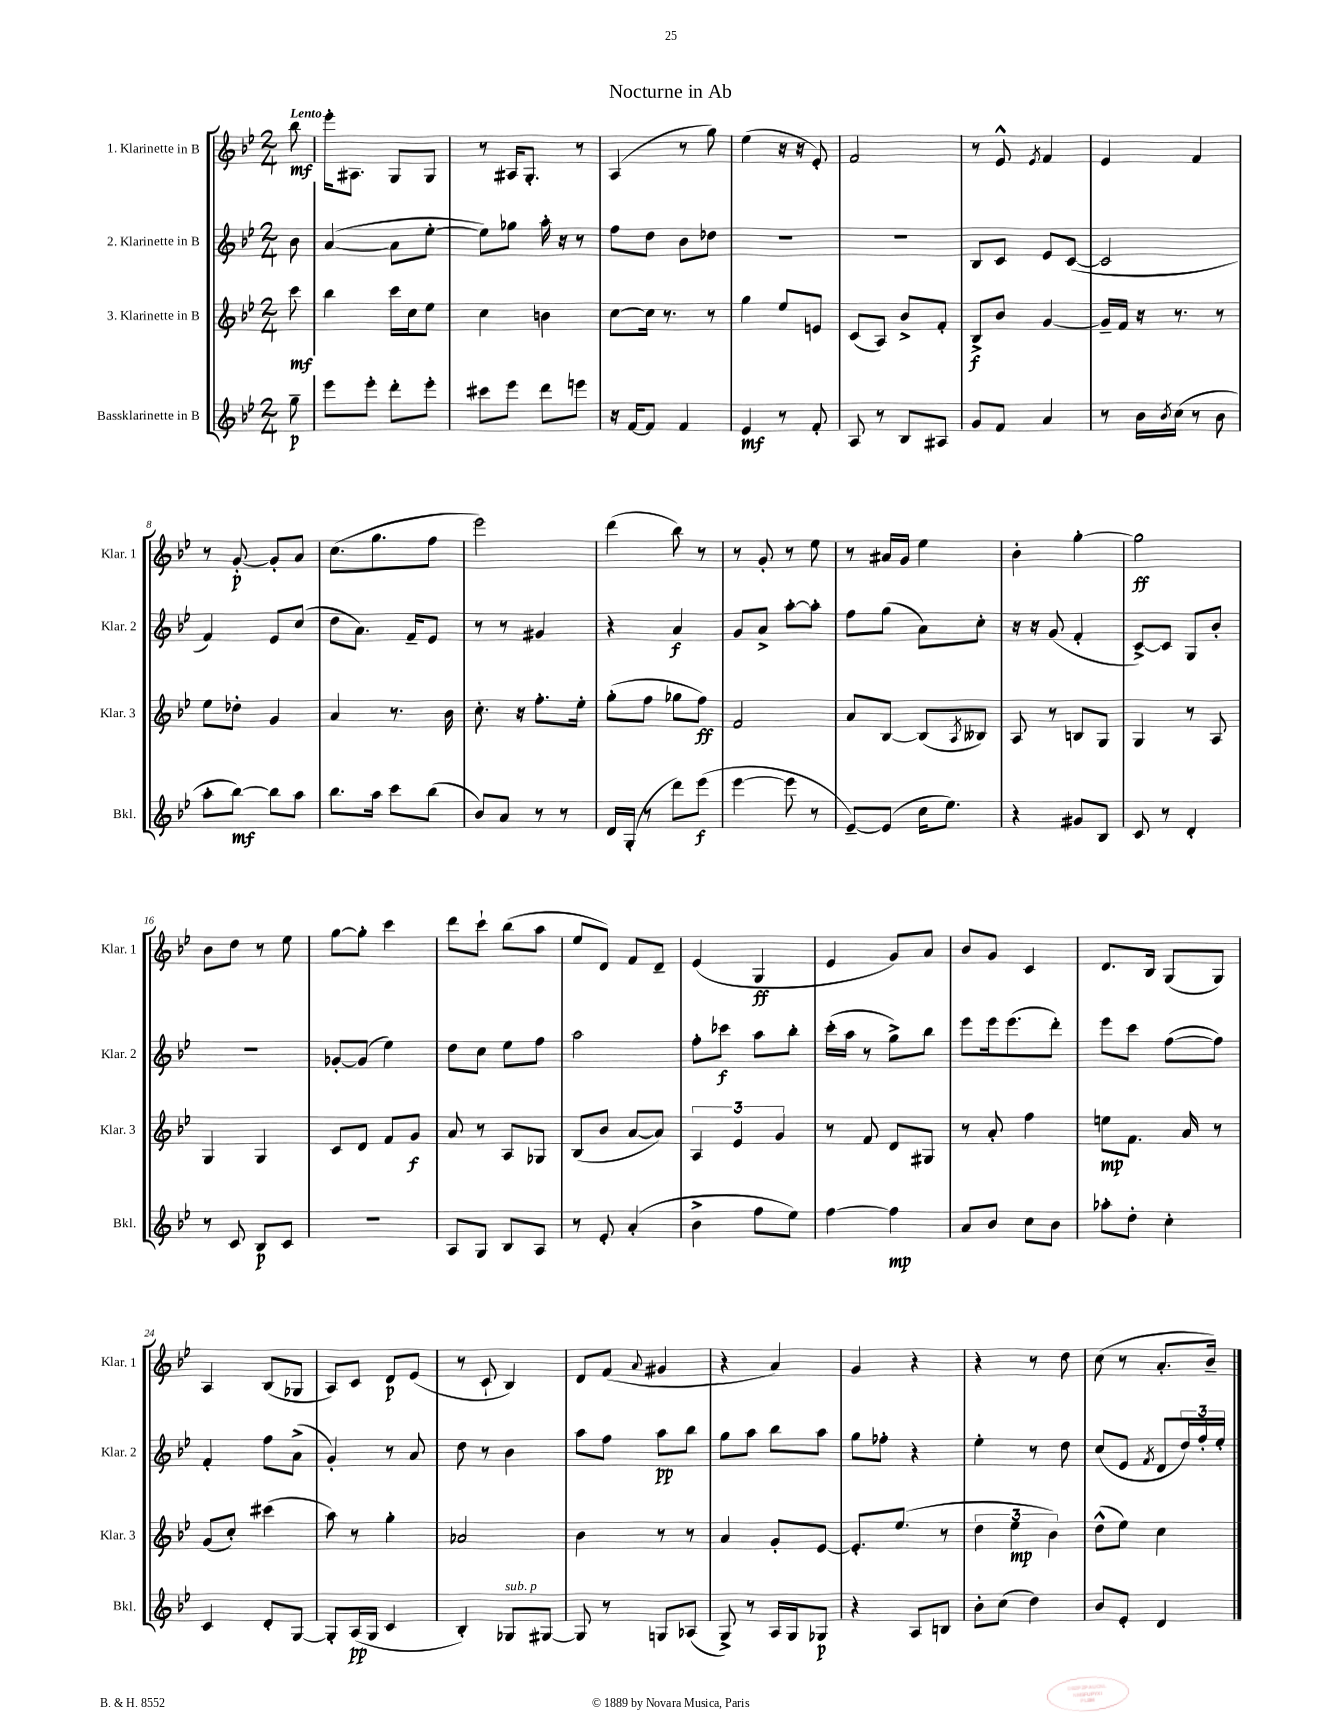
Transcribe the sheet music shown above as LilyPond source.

\header { title = "Nocturne in Ab" }
<<
\new StaffGroup <<
\new Staff = "s0" \with { instrumentName = "1. Klarinette in B" shortInstrumentName = "Klar. 1" } {
    \clef treble \key bes \major \numericTimeSignature \time 2/4 \partial 8 \tempo "Lento"
    bes''8\mf |
    ees'''16-. ais8. g8 g8 |
    r8 ais16 g8.-. r8 |
    a4( r8 g''8) |
    ees''4( r16 r16 ees'8-.) |
    f'2 |
    r8 ees'8-^ \acciaccatura { ees'8 } f'4 |
    ees'4 f'4 |
    r8 g'8~-.\p g'8-. a'8 |
    c''8.( g''8. f''8 |
    ees'''2) |
    d'''4( bes''8) r8 |
    r8 g'8-. r8 ees''8 |
    r8 ais'16 g'16 ees''4 |
    bes'4-. g''4~-. |
    g''2\ff |
    bes'8 d''8 r8 ees''8 |
    g''8~ g''8-. c'''4 |
    d'''8 c'''8-! bes''8( a''8 |
    ees''8 d'8) f'8 d'8-- |
    ees'4( g4\ff |
    ees'4 g'8) a'8 |
    bes'8 g'8 c'4 |
    d'8. bes16 g8( g8) |
    a4 bes8( ges8 |
    a8) c'8 d'8\p ees'8( |
    r8 c'8-! bes4) |
    d'8 f'8( \appoggiatura { a'8 } gis'4 |
    r4 a'4) |
    g'4 r4 |
    r4 r8 d''8 |
    c''8( r8 a'8.-. bes'16--) \bar "|." |
}
\new Staff = "s1" \with { instrumentName = "2. Klarinette in B" shortInstrumentName = "Klar. 2" } {
    \clef treble \key bes \major \numericTimeSignature \time 2/4 \partial 8
    bes'8 |
    a'4~( a'8 ees''8~-. |
    ees''8) ges''8 a''16-. r16 r8 |
    f''8 d''8 bes'8 des''8 |
    R2 |
    R2 |
    bes8 c'8 ees'8 c'8~( |
    c'2 |
    f'4) ees'8 c''8( |
    d''8 a'8.) f'16-- ees'8 |
    r8 r8 gis'4 |
    r4 a'4\f |
    g'8 a'8-> a''8~-. a''8-. |
    f''8 g''8( a'8) c''8-. |
    r16 r16 g'8( f'4-. |
    c'8~->) c'8 g8 bes'8-. |
    r2 |
    ges'8~-. ges'8( ees''4) |
    d''8 c''8 ees''8 f''8 |
    a''2 |
    f''8-. ces'''8\f a''8 bes''8-. |
    c'''16-.( a''16 r8 g''8->) bes''8 |
    ees'''8 ees'''16 ees'''8.( d'''8-.) |
    ees'''8 c'''8 f''8~( f''8) |
    f'4-. f''8 a'8->( |
    g'4-.) r8 a'8 |
    d''8 r8 bes'4 |
    a''8 f''8 a''8\pp bes''8 |
    g''8 a''8 bes''8 a''8 |
    g''8 fes''8-. r4 |
    ees''4-. r8 d''8 |
    c''8( ees'8 \acciaccatura { f'8 } d'8 \tuplet 3/2 { d''16) f''16-. ees''16-. } \bar "|." |
}
\new Staff = "s2" \with { instrumentName = "3. Klarinette in B" shortInstrumentName = "Klar. 3" } {
    \clef treble \key bes \major \numericTimeSignature \time 2/4 \partial 8
    c'''8\mf |
    bes''4 c'''16 c''16 ees''8 |
    c''4 b'4 |
    c''8~ c''16 r8. r8 |
    g''4 ees''8 e'8 |
    c'8( a8) bes'8-> f'8-. |
    bes8->\f bes'8 g'4~ |
    g'16-- f'16 r16 r8. r8 |
    ees''8 des''8-. g'4 |
    a'4 r8. bes'16 |
    c''8.-. r16 f''8.-. ees''16-. |
    g''8-.( f''8 ges''8 f''8\ff) |
    f'2 |
    a'8 bes8~ bes8( \acciaccatura { a8 } beses8) |
    a8 r8 b8 g8 |
    g4 r8 a8 |
    g4 g4 |
    c'8 d'8 f'8 g'8\f |
    a'8 r8 a8 ges8 |
    bes8( bes'8 a'8~ a'8) |
    \tuplet 3/2 { a4 ees'4 g'4 } |
    r8 f'8 d'8 gis8 |
    r8 a'8-. f''4 |
    e''8\mp f'8. a'16 r8 |
    g'8( c''8-.) cis'''4( |
    a''8) r8 g''4-. |
    aes'2 |
    bes'4 r8 r8 |
    a'4 g'8-. ees'8~ |
    ees'8.-. ees''8.( r8 |
    \tuplet 3/2 { d''4 ees''4\mp bes'4) } |
    d''8-^( ees''8) c''4 \bar "|." |
}
\new Staff = "s3" \with { instrumentName = "Bassklarinette in B" shortInstrumentName = "Bkl." } {
    \clef treble \key bes \major \numericTimeSignature \time 2/4 \partial 8
    g''8--\p |
    ees'''8 ees'''8-. d'''8-. ees'''8-. |
    cis'''8 ees'''8 d'''8 e'''8 |
    r16 f'16~ f'8 f'4 |
    ees'4\mf r8 f'8-. |
    a8 r8 bes8 ais8 |
    g'8 f'8 a'4 |
    r8 bes'16 \acciaccatura { bes'8 } c''16( r8 bes'8 |
    a''8-. bes''8~\mf) bes''8 a''8 |
    bes''8. a''16 c'''8 bes''8( |
    bes'8) a'8 r8 r8 |
    d'16 g16-.( r8 d'''8) ees'''8\f( |
    ees'''4~ ees'''8 r8 |
    ees'8~--) ees'8( c''16 ees''8.) |
    r4 gis'8 bes8 |
    c'8 r8 d'4-. |
    r8 c'8 bes8\p c'8 |
    R2 |
    a8 g8 bes8 a8 |
    r8 ees'8-. a'4-.( |
    bes'4-> f''8 ees''8) |
    f''4~ f''4\mp |
    a'8 bes'8 c''8 bes'8 |
    aes''8-. d''8-. c''4-. |
    c'4 d'8-. g8~ |
    g8-. a16\pp( g16 c'4 |
    bes4-.) ges8^\markup { \italic "sub. p" } gis8~ |
    gis8 r8 g8 aes8( |
    g8->) r8 a16 g16 ges8\p |
    r4 a8 b8 |
    bes'8-. c''8( d''4) |
    bes'8 ees'8-. d'4 \bar "|." |
}
>>
>>
